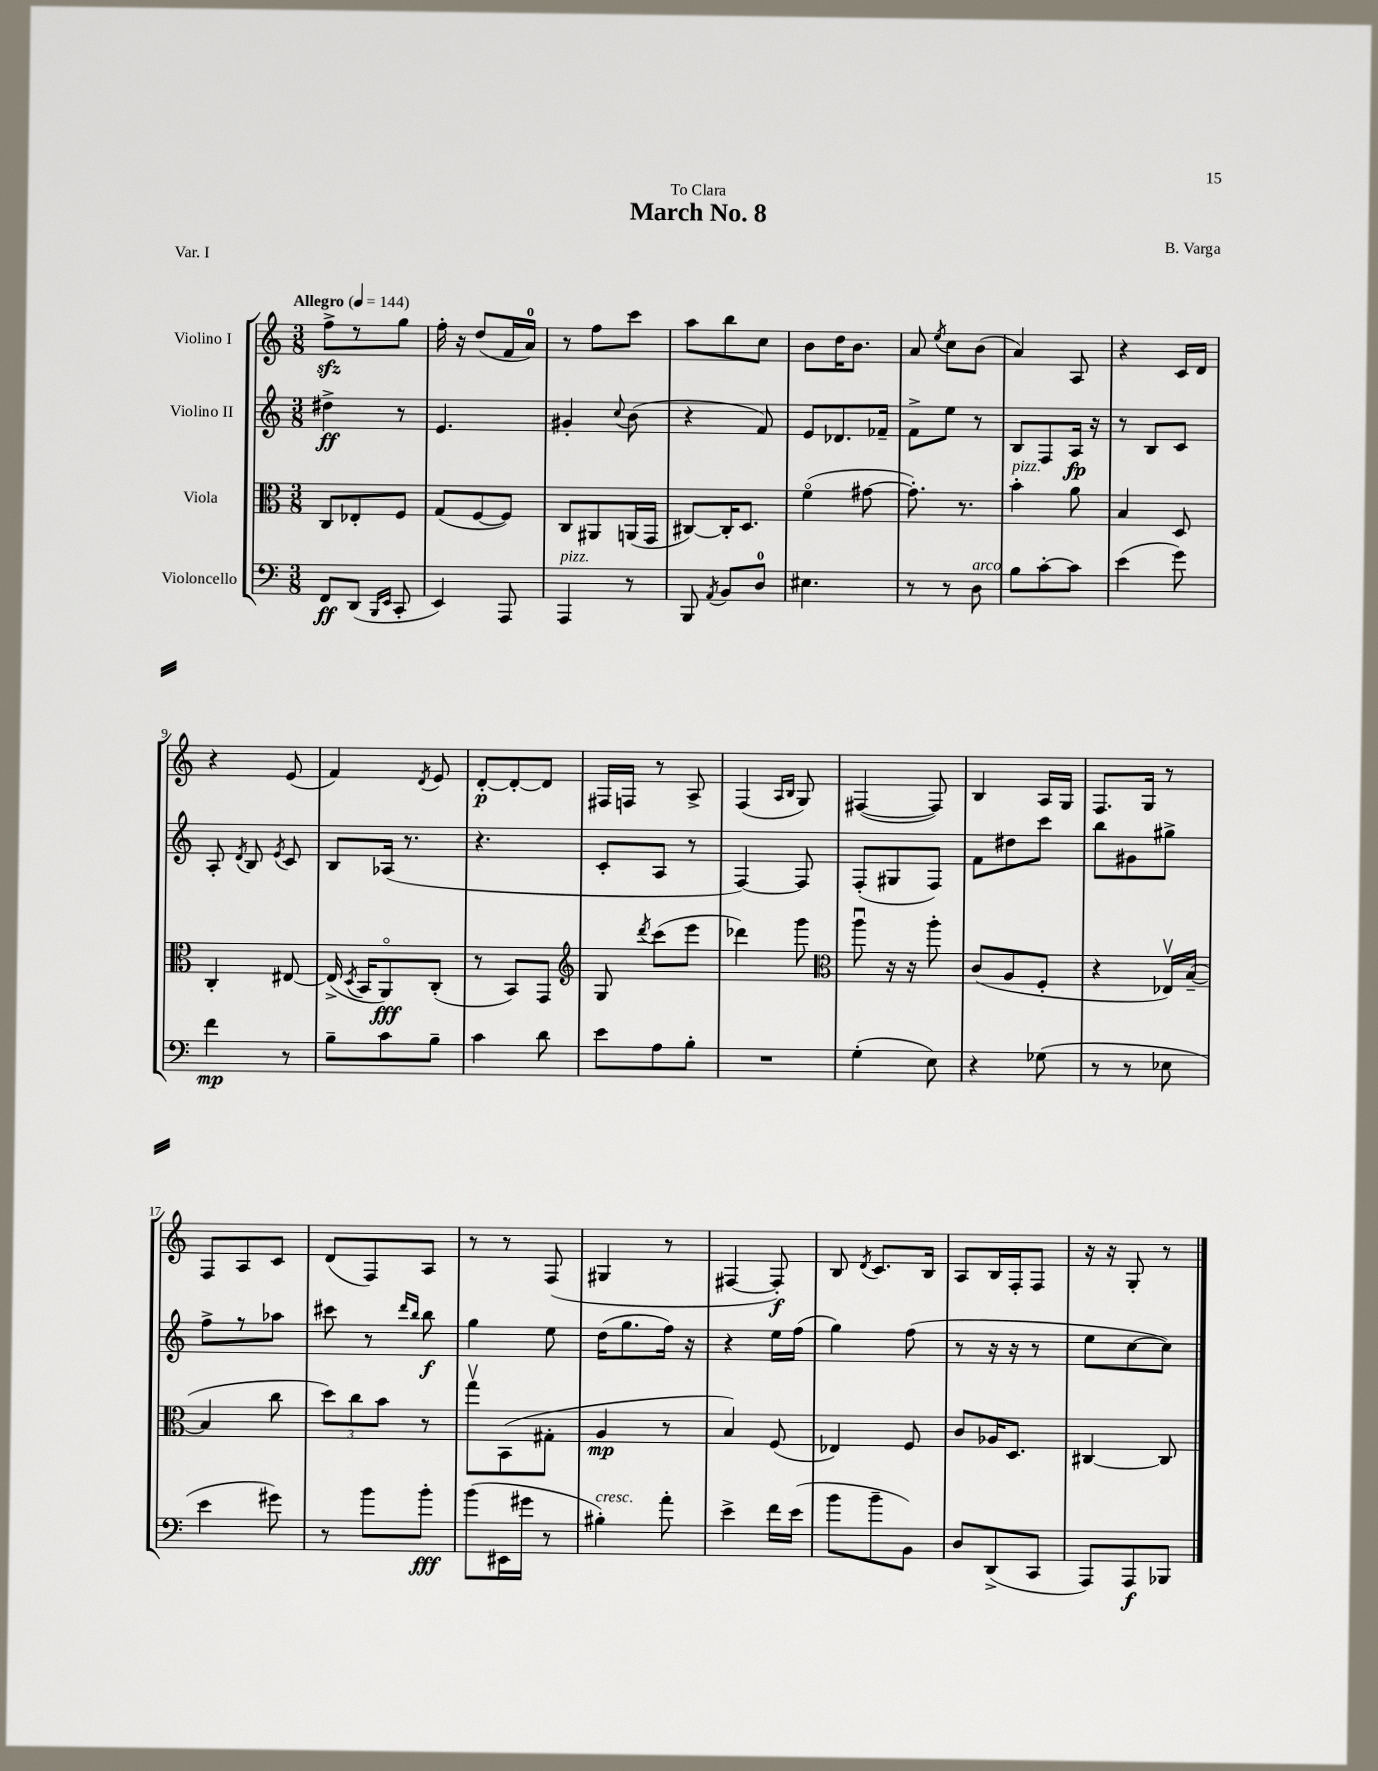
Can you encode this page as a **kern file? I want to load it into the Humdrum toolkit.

**kern	**kern	**kern	**kern
*staff4	*staff3	*staff2	*staff1
*clefF4	*clefC3	*clefG2	*clefG2
*k[]	*k[]	*k[]	*k[]
*M3/8	*M3/8	*M3/8	*M3/8
*MM144	*MM144	*MM144	*MM144
8FF	8C	4dd#^	8ff^
(8DD	8E-'	.	8r
16qqBBB	.	.	.
16qqEE	.	.	.
8CC'	8F	8r	8gg
=	=	=	=
4EE)	(8G	4.e	16ff'
.	.	.	16r
.	[8F	.	(8dd
8AAA	8F])	.	16f
.	.	.	16a)
=	=	=	=
4AAA	8C	4g#'	8r
.	8AA#	.	8ff
.	.	8qqcc	.
8r	(16AA	(8b	8ccc
.	16GG	.	.
=	=	=	=
8BBB	[8C#)	4r	8aa
8qAA	.	.	.
8BB	16C#']	.	8bb
.	8.D	.	.
8D	.	8f)	8cc
=	=	=	=
4.E#	(4fo	8e	8b
.	.	8.d-	16dd
.	.	.	8.b
.	[8g#	.	.
.	.	16f-~	.
=	=	=	=
8r	8.g#'])	8f^	8a
.	.	.	8qee
8r	.	8ee	8cc
.	8.r	.	.
8D	.	8r	(8b
=	=	=	=
8B	4b'	8B	4a)
[8c'	.	8F	.
8c]	8a	16A	8A
.	.	16r	.
=	=	=	=
(4e	4B	8r	4r
.	.	8B	.
8g)	8D	8c	16c
.	.	.	16d
=	=	=	=
4f	4C'	8A'	4r
.	.	8qd	.
.	.	8B	.
.	.	8qe	.
8r	[8E#	8c	(8e
=	=	=	=
8B~	(16E#^]	8B	4f)
.	8qD	.	.
.	16BB	.	.
8c	8AAo)	(16A-	.
.	.	8.r	.
.	.	.	8qd
8B~	(8C'	.	8e
=	=	=	=
4c	8r	4.r	[8d'
.	8BB)	.	8d'_
8d	8GG	.	8d]
=	=	=	=
*	*clefG2	*	*
8e	8G	8c'	16F#
.	.	.	16F
.	8qddd	.	.
8A	(8ccc	8A	8r
8B'	8eee	8r	8A^
=	=	=	=
4.r	4ddd-)	[4F)	(4F
.	.	.	16qqA
.	.	.	16qqB
.	8ggg	8F]	8G)
=	=	=	=
*	*clefC3	*	*
(4G'	8aau	(8F'	([4F#
.	16r	8G#	.
.	16r	.	.
8E)	8aa'	8F)	8F#])
=	=	=	=
4r	(8c	8f	4B
.	8A	8dd#	.
(8G-	8F'	8ccc	16A
.	.	.	16G
=	=	=	=
8r	4r	8bb	8.F
8r	.	8g#	.
.	.	.	16G
8E-	16E-v)	8gg#^	8r
.	([16B~	.	.
=	=	=	=
4e	4B]	8ff^	8F
.	.	8r	8A
8g#)	8cc	8aa-	8c
=	=	=	=
8r	12dd)	8ccc#	(8d
.	12cc	.	.
8b	.	8r	8F)
.	12b	.	.
.	.	16qqddd	.
.	.	16qqbb	.
8b'	8r	8bb	8A
=	=	=	=
(8b	8ggv	4gg	8r
16EE#	(8BB	.	8r
16g#	.	.	.
8r	8G#'	8ee	(8F
=	=	=	=
4B#')	4A	(16dd	4G#
.	.	8.gg	.
8a'	8r	16ff)	8r
.	.	16r	.
=	=	=	=
4e^	4B)	4r	[4F#
16f	(8F	16ee	8F#'])
(16e	.	(16ff	.
=	=	=	=
8b	4E-)	4gg)	8B
.	.	.	8qd
8b~	.	.	8.c
8BB)	8F	(8ff	.
.	.	.	16B
=	=	=	=
8D	8c	8r	8A
(8DD^	16A-	16r	16B
.	8.D	16r	16F'
8CC	.	8r	8F
=	=	=	=
8AAA)	[4C#	8ee	16r
.	.	.	16r
8AAA	.	[8cc	8G'
8BBB-	8C#]	8cc])	8r
==	==	==	==
*-	*-	*-	*-
